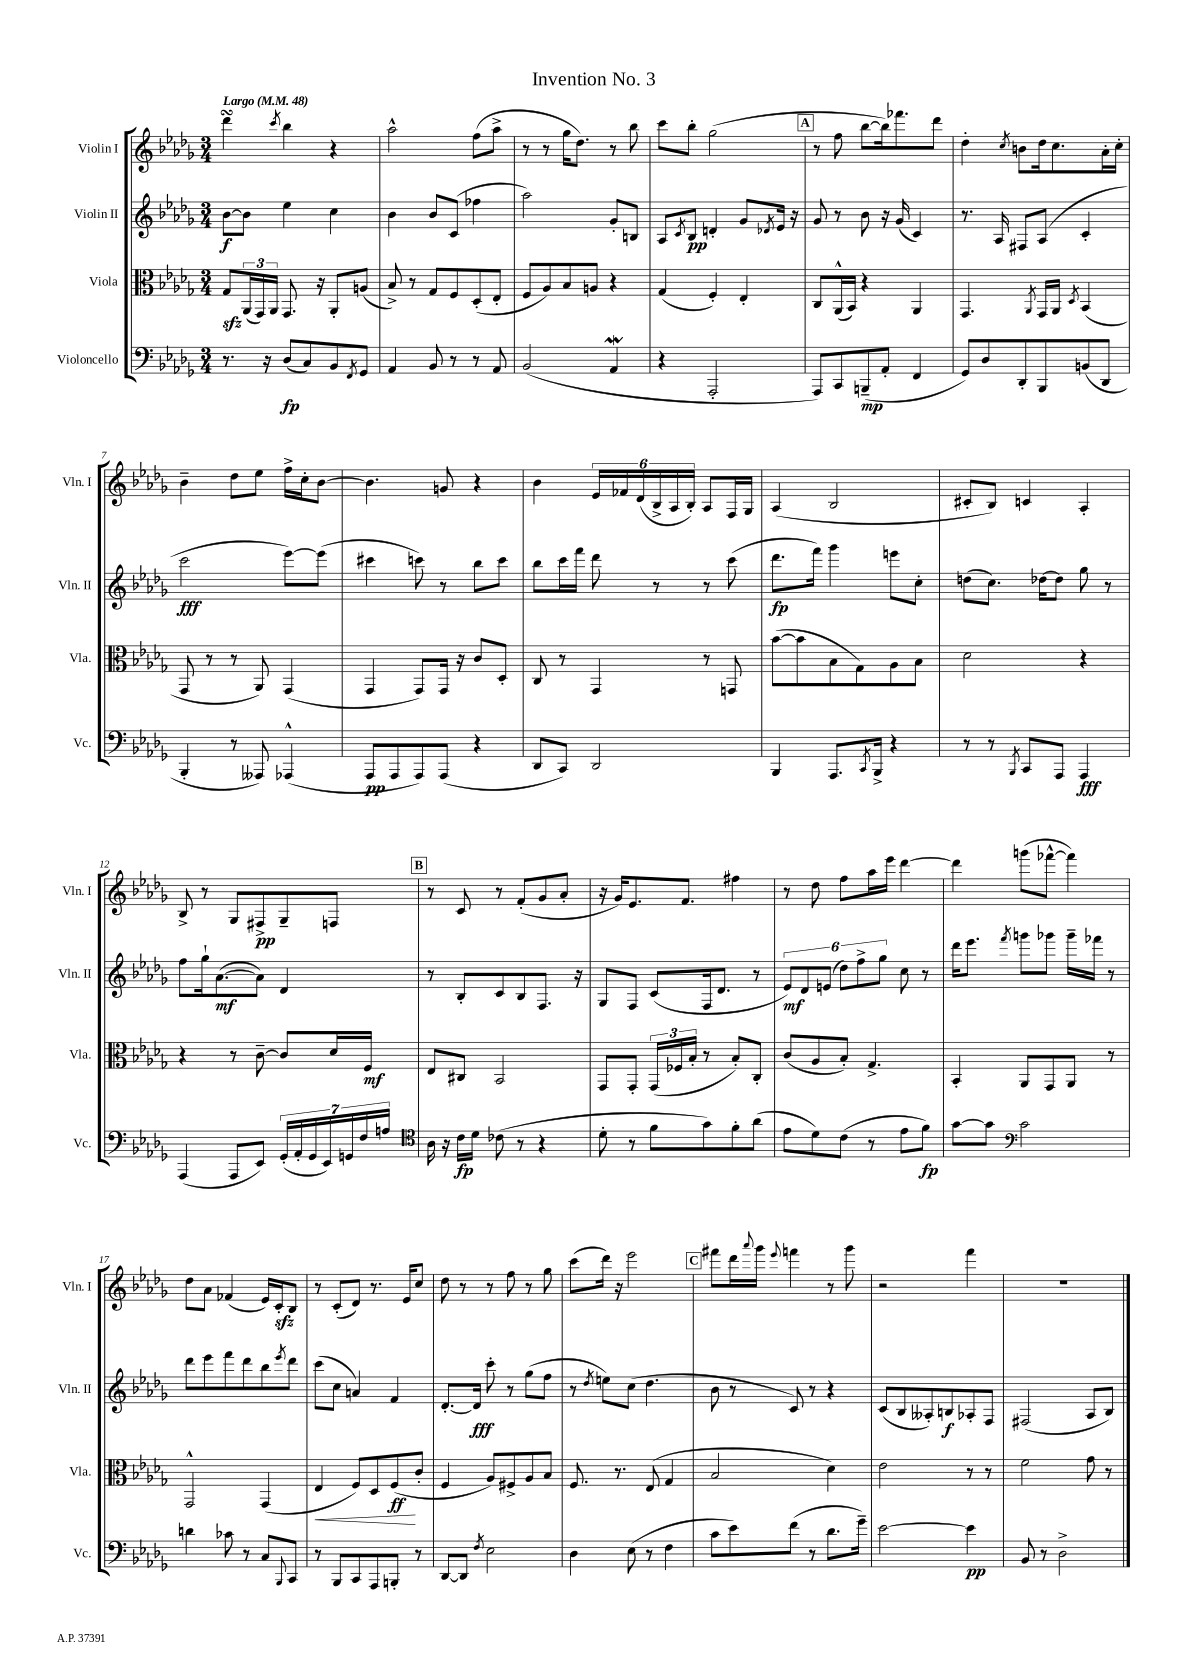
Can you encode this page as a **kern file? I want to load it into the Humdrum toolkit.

**kern	**dynam	**kern	**dynam	**kern	**dynam	**kern	**dynam
*part4	*part4	*part3	*part3	*part2	*part2	*part1	*part1
*staff4	*staff4	*staff3	*staff3	*staff2	*staff2	*staff1	*staff1
*I"Violoncello	*	*I"Viola	*	*I"Violin II	*	*I"Violin I	*
*I'Vc.	*	*I'Vla.	*	*I'Vln. II	*	*I'Vln. I	*
*clefF4	*	*clefC3	*	*clefG2	*	*clefG2	*
*k[b-e-a-d-g-]	*	*k[b-e-a-d-g-]	*	*k[b-e-a-d-g-]	*	*k[b-e-a-d-g-]	*
*M3/4	*	*M3/4	*	*M3/4	*	*M3/4	*
*MM48	*	*MM48	*	*MM48	*	*MM48	*
=1	=1	=1	=1	=1	=1	=1	=1
!	!	!	!	!	!	!LO:TX:a:B:t=Largo	!
8.r	.	8G-zz/L	.	[8b-\L	f	4ddd-sSSs\	.
.	.	(24AA-/L	.	8b-\J]	.	.	.
.	.	24GG-/)	.	.	.	.	.
16r	.	.	.	.	.	.	.
.	.	24AA-/JJ	.	.	.	.	.
.	.	.	.	.	.	8qccc/	.
(8D-/L	fp	8.GG-/	.	4ee-\	.	4bb-\	.
8C/)	.	.	.	.	.	.	.
.	.	16r	.	.	.	.	.
8BB-/	.	8AA-'/L	.	4cc\	.	4r	.
8qFF/	.	.	.	.	.	.	.
8GG-/J	.	(8An/J	.	.	.	.	.
=2	=2	=2	=2	=2	=2	=2	=2
4AA-/	.	8B-^/)	.	4b-\	.	2aa-^^\	.
.	.	8r	.	.	.	.	.
8BB-/	.	8G-/L	.	8b-/L	.	.	.
8r	.	8F/	.	(8c/J	.	.	.
8r	.	(8D-'/	.	4ff-X\	.	(8ff\L	.
8AA-/	.	8E-'/J	.	.	.	8aa-^\J	.
=3	=3	=3	=3	=3	=3	=3	=3
(2BB-/	.	8F/L	.	2aa-\)	.	8r	.
.	.	8A-/)	.	.	.	8r	.
.	.	8B-/	.	.	.	16gg-\KL	.
.	.	.	.	.	.	8.dd-\J)	.
.	.	8An/J	.	.	.	.	.
4AA-W/	.	4r	.	8g-'/L	.	8r	.
.	.	.	.	8Bn/J	.	8bb-\	.
=4	=4	=4	=4	=4	=4	=4	=4
4r	.	(4G-/	.	8A-/L	.	8ccc\L	.
.	.	.	.	8qc/	.	.	.
.	.	.	.	8B-/J	pp	8bb-'\J	.
2AAA-'/	.	4F'/)	.	4dn'/	.	(2gg-\	.
.	.	4E-'/	.	8g-/L	.	.	.
.	.	.	.	8qd-X/	.	.	.
.	.	.	.	16e-/Jk	.	.	.
.	.	.	.	16r	.	.	.
!!LO:REH:place=s1:t=A
=5	=5	=5	=5	=5	=5	=5	=5
8AAA-/L)	.	8C/L	.	8g-/	.	8r	.
8CC/	.	(16AA-^^/L	.	8r	.	8ff\	.
.	.	16BB-/JJ)	.	.	.	.	.
(8BBBn~/	mp	4r	.	8b-\	.	[8bb-\L	.
8AA-'/J	.	.	.	16r	.	16bb-\k])	.
.	.	.	.	(16g-/	.	8.fff-X\	.
4FF/	.	4AA-/	.	4c/)	.	.	.
.	.	.	.	.	.	8ddd-\J	.
=6	=6	=6	=6	=6	=6	=6	=6
8GG-/L)	.	4.GG-/	.	8.r	.	4dd-'\	.
8D-/	.	.	.	.	.	.	.
.	.	.	.	16A-/	.	.	.
.	.	.	.	.	.	8qcc/	.
8DD-'/	.	.	.	8F#X/L	.	8bn\L	.
.	.	8qAA-/	.	.	.	.	.
8BBB-/	.	16GG-/LL	.	(8A-/J	.	16dd-\k	.
.	.	16AA-/JJ	.	.	.	8.cc\	.
.	.	8qD-/	.	.	.	.	.
(8BBn/	.	(4BB-/	.	4c'/	.	.	.
8DD-/J	.	.	.	.	.	16a-'\L	.
.	.	.	.	.	.	16cc'\JJ	.
!!LO:LB:g=z
=7	=7	=7	=7	=7	=7	=7	=7
4BBB-'/	.	8GG-/	.	2ccc\	fff	4b-~\	.
.	.	8r	.	.	.	.	.
8r	.	8r	.	.	.	8dd-\L	.
8AAA--X/)	.	8AA-/)	.	.	.	8ee-\J	.
(4AAA-X^^/	.	(4GG-/	.	[8eee-\L)	.	16ff^\LL	.
.	.	.	.	.	.	16cc'\J	.
.	.	.	.	(8eee-\J]	.	[8b-\J	.
=8	=8	=8	=8	=8	=8	=8	=8
8AAA-/L	pp	4GG-/	.	4ccc#X\	.	4.b-\]	.
8AAA-/	.	.	.	.	.	.	.
8AAA-/)	.	8GG-/L)	.	8cccn\)	.	.	.
(8AAA-/J	.	16GG-/Jk	.	8r	.	8gn/	.
.	.	16r	.	.	.	.	.
4r	.	8c/L	.	8bb-\L	.	4r	.
.	.	8D-'/J	.	8ccc\J	.	.	.
=9	=9	=9	=9	=9	=9	=9	=9
8DD-/L	.	8C/	.	8bb-\L	.	4b-\	.
8CC/J)	.	8r	.	16ccc\L	.	.	.
.	.	.	.	16fff\JJ	.	.	.
2DD-/	.	4GG-/	.	8ddd-\	.	24e-/LL	.
.	.	.	.	.	.	24f-X/	.
.	.	.	.	.	.	(24d-/	.
.	.	.	.	8r	.	24B-^/	.
.	.	.	.	.	.	24A-/	.
.	.	.	.	.	.	24B-'/JJ)	.
.	.	8r	.	8r	.	8A-/L	.
.	.	8GGn/	.	(8ccc\	.	16F/L	.
.	.	.	.	.	.	16G-/JJ	.
=10	=10	=10	=10	=10	=10	=10	=10
4BBB-/	.	([8b-\L	.	8.ddd-\L	fp	(4A-/	.
.	.	8b-\]	.	.	.	.	.
.	.	.	.	16fff\Jk)	.	.	.
8.AAA-/L	.	8B-\	.	4ggg-\	.	2B-/	.
.	.	8G-\)	.	.	.	.	.
8qCC/	.	.	.	.	.	.	.
16BBB-^/Jk	.	.	.	.	.	.	.
4r	.	8A-\	.	8eeen\L	.	.	.
.	.	8B-\J	.	8cc'\J	.	.	.
=11	=11	=11	=11	=11	=11	=11	=11
8r	.	2d-\	.	(8ddn\L	.	8c#X'/L	.
8r	.	.	.	8.cc\J)	.	8B-/J)	.
8qBBB-/	.	.	.	.	.	.	.
8CC/L	.	.	.	.	.	4cn/	.
.	.	.	.	[16dd-X\KL	.	.	.
8AAA-/J	.	.	.	8dd-\J]	.	.	.
4AAA-/	fff	4r	.	8gg-\	.	4A-'/	.
.	.	.	.	8r	.	.	.
!!LO:LB:g=z
=12	=12	=12	=12	=12	=12	=12	=12
(4AAA-/	.	4r	.	8ff\L	.	8B-^/	.
.	.	.	.	16gg-`\k	.	8r	.
.	.	.	.	([8.a-\	mf	.	.
8AAA-/L	.	8r	.	.	.	8G-/L	.
8EE-/J)	.	[8c~\	.	8a-\J])	.	8F#X^/	pp
(28GG-'/LL	.	8c/L]	.	4d-/	.	8G-~/	.
28AA-'/	.	.	.	.	.	.	.
28GG-/	.	.	.	.	.	.	.
28EE-/)	.	.	.	.	.	.	.
.	.	16d-/L	.	.	.	8Fn/J	.
28GGn/	.	.	.	.	.	.	.
28F/	.	.	.	.	.	.	.
.	.	16F/JJ	mf	.	.	.	.
28An/JJ	.	.	.	.	.	.	.
!!LO:REH:place=s1:t=B
=13	=13	=13	=13	=13	=13	=13	=13
*clefC4	*	*	*	*	*	*	*
16A-\	.	8E-/L	.	8r	.	8r	.
16r	.	.	.	.	.	.	.
16c\LL	fp	8C#X/J	.	8B-'/L	.	8c/	.
16d-\JJ	.	.	.	.	.	.	.
(8c-X\	.	2BB-/	.	8c/	.	8r	.
8r	.	.	.	8B-/	.	(8f'/L	.
4r	.	.	.	8.F/J	.	8g-/	.
.	.	.	.	.	.	8a-'/J	.
.	.	.	.	16r	.	.	.
=14	=14	=14	=14	=14	=14	=14	=14
8d-'\	.	8GG-/L	.	8G-/L	.	16r	.
.	.	.	.	.	.	16g-/KL)	.
8r	.	8GG-'/J	.	8F/J	.	8.e-/	.
8f\L	.	(24GG-/LL	.	(8c/L	.	.	.
.	.	24F-X/	.	.	.	.	.
.	.	.	.	.	.	8.f/J	.
.	.	24B-'/JJ	.	.	.	.	.
8g-\)	.	8r	.	16F/k	.	.	.
.	.	.	.	8.d-/J	.	.	.
8f'\	.	8B-'/L)	.	.	.	4ff#X\	.
(8a-\J	.	8C'/J	.	8r	.	.	.
=15	=15	=15	=15	=15	=15	=15	=15
8e-\L	.	(8c/L	.	12e-/L)	mf	8r	.
.	.	.	.	12d-/	.	.	.
8d-\)	.	8A-/	.	.	.	8dd-\	.
.	.	.	.	(12en/J	.	.	.
(8c\J	.	8B-'/J)	.	12dd-\L)	.	8ff\L	.
.	.	.	.	12ff^\	.	.	.
8r	.	4.G-^/	.	.	.	16aa-\L	.
.	.	.	.	12gg-\J	.	.	.
.	.	.	.	.	.	16eee-\JJ	.
8e-\L	.	.	.	8cc\	.	[4ddd-\	.
8f\J)	fp	.	.	8r	.	.	.
=16	=16	=16	=16	=16	=16	=16	=16
[8g-\L	.	4BB-'/	.	16ddd-\KL	.	4ddd-\]	.
.	.	.	.	8.eee-\J	.	.	.
8g-\J]	.	.	.	.	.	.	.
*clefF4	*	*	*	*	*	*	*
.	.	.	.	8qfff/	.	.	.
2c\	.	8AA-/L	.	8gggn\L	.	(8gggn\L	.
.	.	8GG-/	.	8ggg-X\J	.	[8fff-X^^\J	.
.	.	8AA-/J	.	16ggg-~\LL	.	4fff-\])	.
.	.	.	.	16fff-X\JJ	.	.	.
.	.	8r	.	8r	.	.	.
!!LO:LB:g=z
=17	=17	=17	=17	=17	=17	=17	=17
4dn\	.	2GG-^^/	.	8ddd-\L	.	8dd-\L	.
.	.	.	.	8eee-\	.	8a-\J	.
8c-X\	.	.	.	8fff\	.	(4f-X/	.
8r	.	.	.	8ddd-\	.	.	.
8C/L	.	(4GG-/	.	8bb-\	.	16e-/LL)	.
.	.	.	.	.	.	16czz'/J	.
8qqBBB-/	.	.	.	8qeee-/	.	.	.
8CC/J	.	.	.	8ddd-\J	.	8B-/J	.
=18	=18	=18	=18	=18	=18	=18	=18
!	!	!	!LO:HP:b	!	!	!	!
8r	.	4E-/	<	(8ccc\L	.	8r	.
8BBB-/L	.	.	.	8cc\J	.	(8c'/L	.
8CC/	.	8F/L)	.	4an/)	.	8d-/J)	.
8AAA-/	.	8D-/	.	.	.	8.r	.
8BBBn'/J	.	(8F/	ff	4f/	.	.	.
.	.	.	.	.	.	16e-/KL	.
8r	.	8c'/J	[	.	.	8cc/J	.
=19	=19	=19	=19	=19	=19	=19	=19
[8DD-/L	.	4F/	.	[8.d-'/L	.	8dd-\	.
8DD-/J]	.	.	.	.	.	8r	.
.	.	.	.	16d-/Jk]	fff	.	.
8qF/	.	.	.	.	.	.	.
2E-\	.	8A-/L)	.	8ccc'\	.	8r	.
.	.	8F#X^/	.	8r	.	8ff\	.
.	.	8A-/	.	(8gg-\L	.	8r	.
.	.	8B-/J	.	8ff\J	.	8gg-\	.
=20	=20	=20	=20	=20	=20	=20	=20
4D-\	.	8.F/	.	8r	.	(8ccc\L	.
.	.	.	.	8qdd-/	.	.	.
.	.	.	.	8een\L)	.	16ddd-\Jk)	.
.	.	8.r	.	.	.	16r	.
(8E-\	.	.	.	(8cc\J	.	2eee-\	.
8r	.	(8E-/	.	4.dd-\	.	.	.
4F\	.	4G-/	.	.	.	.	.
!!LO:REH:place=s1:t=C
=21	=21	=21	=21	=21	=21	=21	=21
8c\L	.	2B-/	.	8b-\	.	8fff#X\L	.
8e-\)	.	.	.	8r	.	16ddd-\L	.
.	.	.	.	.	.	8qqaaa-/	.
.	.	.	.	.	.	16ggg-\JJ	.
.	.	.	.	.	.	8qqeee-/	.
(8f\J	.	.	.	8c/)	.	4fffn\	.
8r	.	.	.	8r	.	.	.
8.d-\L	.	4d-\)	.	4r	.	8r	.
.	.	.	.	.	.	8ggg-\	.
16g-~\Jk)	.	.	.	.	.	.	.
=22	=22	=22	=22	=22	=22	=22	=22
[2e-\	.	2e-\	.	(8c/L	.	2r	.
.	.	.	.	8B-/	.	.	.
.	.	.	.	8A--X'/)	.	.	.
.	.	.	.	8Bn/	f	.	.
4e-\]	pp	8r	.	8A-X'/	.	4fff\	.
.	.	8r	.	8F/J	.	.	.
=23	=23	=23	=23	=23	=23	=23	=23
8BB-/	.	2f\	.	(2F#X/	.	2.r	.
8r	.	.	.	.	.	.	.
2D-^\	.	.	.	.	.	.	.
.	.	8g-\	.	8A-/L	.	.	.
.	.	8r	.	8B-/J)	.	.	.
==	==	==	==	==	==	==	==
*-	*-	*-	*-	*-	*-	*-	*-
